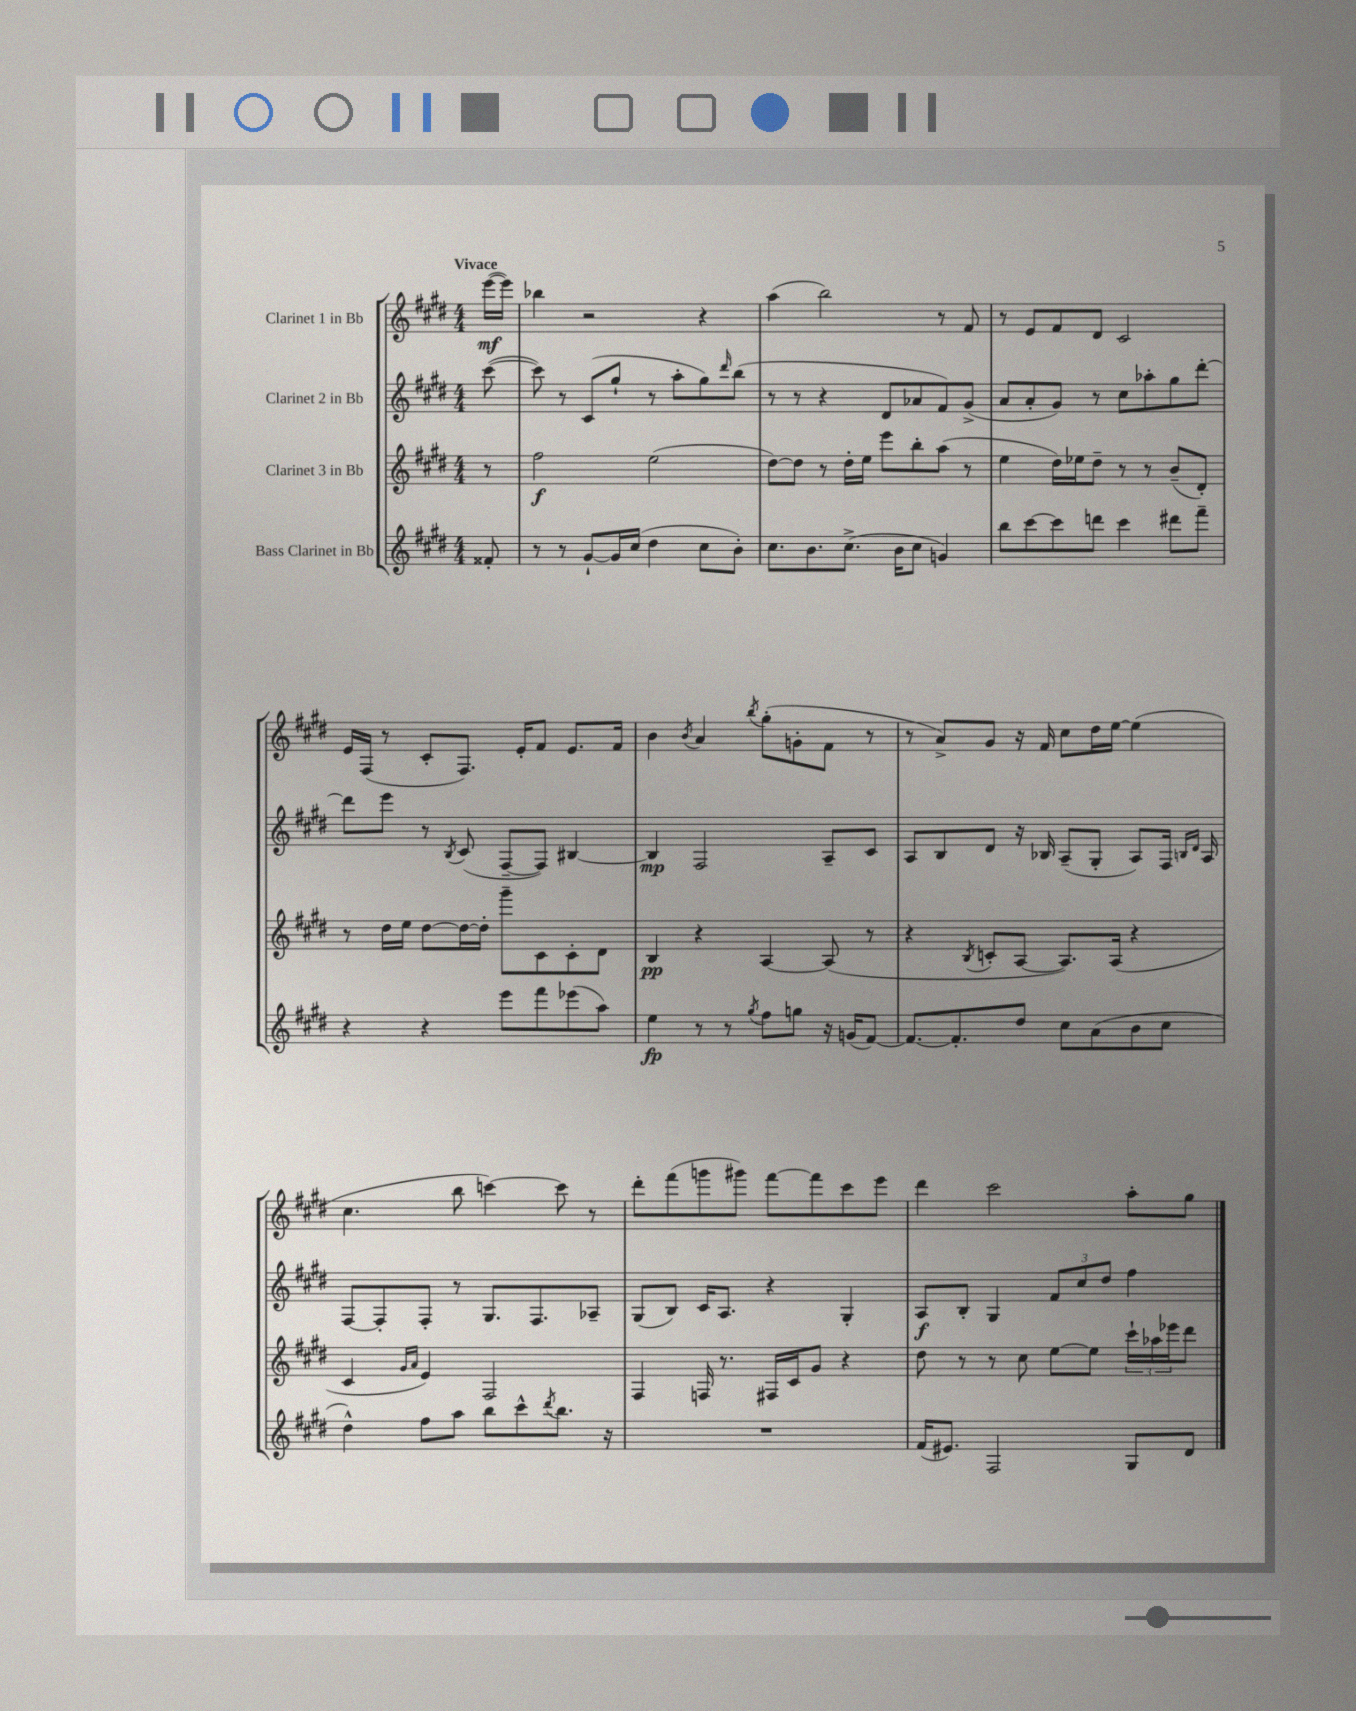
<<
\new StaffGroup <<
\new Staff = "s0" \with { instrumentName = "Clarinet 1 in Bb" } {
    \clef treble \key e \major \numericTimeSignature \time 4/4 \partial 8 \tempo "Vivace"
    e'''16~\mf( e'''16) |
    bes''4 r2 r4 |
    a''4( b''2) r8 fis'8 |
    r8 e'8 fis'8 dis'8 cis'2 |
    e'16 fis16( r8 cis'8-. fis8.) e'16-. fis'8 e'8. fis'16 |
    b'4 \acciaccatura { b'8 } a'4 \acciaccatura { b''8 } gis''8-.( g'8-. fis'8 r8 |
    r8 a'8->) gis'8 r16 fis'16 cis''8 dis''16 e''16~ e''4( |
    cis''4. b''8 c'''4~) c'''8 r8 |
    dis'''8-. fis'''8( g'''8 gis'''8) fis'''8~ fis'''8 cis'''8 e'''8 |
    dis'''4 cis'''2 a''8-. gis''8 \bar "|." |
}
\new Staff = "s1" \with { instrumentName = "Clarinet 2 in Bb" } {
    \clef treble \key e \major \numericTimeSignature \time 4/4 \partial 8
    cis'''8~( |
    cis'''8) r8 cis'8( gis''8-! r8 a''8-. gis''8) \grace { dis'''16 } b''8( |
    r8 r8 r4 dis'8 aes'8 fis'8) gis'8->( |
    a'8 a'8-. gis'8) r8 cis''8 aes''8-. gis''8 dis'''8~-. |
    dis'''8 e'''8 r8 \acciaccatura { b8 } cis'8( fis8~-- fis8) bis4~ |
    bis4\mp fis2 a8-- cis'8 |
    a8 b8 dis'8 r16 bes16 a8--( gis8-. a8) fis16 \grace { b16 dis'16 } a16 |
    fis8~ fis8-. fis8-. r8 gis8. fis8. aes8-- |
    gis8( b8) cis'16 a8. r4 gis4-. |
    a8\f b8-. gis4 \tuplet 3/2 { fis'8 cis''8 dis''8 } fis''4 \bar "|." |
}
\new Staff = "s2" \with { instrumentName = "Clarinet 3 in Bb" } {
    \clef treble \key e \major \numericTimeSignature \time 4/4 \partial 8
    r8 |
    fis''2\f e''2( |
    dis''8~) dis''8 r8 dis''16-. e''16 e'''8 b''8-. a''8( r8 |
    e''4 dis''16) ees''16 dis''8-- r8 r8 b'8--( dis'8-.) |
    r8 dis''16 e''16 dis''8~ dis''16~ dis''16-. gis'''8-- cis'8 cis'8-. dis'8 |
    b4\pp r4 a4~ a8( r8 |
    r4 \acciaccatura { b8 } c'8-. a8~ a8.) a16( r4 |
    cis'4 \grace { gis'16 a'16 } e'4) fis2 |
    fis4 f16 r8. fis16 cis'16 gis'8 r4 |
    dis''8 r8 r8 cis''8 e''8~ e''8 \tuplet 3/2 { cis'''16-! aes''16 ees'''16 } dis'''8 \bar "|." |
}
\new Staff = "s3" \with { instrumentName = "Bass Clarinet in Bb" } {
    \clef treble \key e \major \numericTimeSignature \time 4/4 \partial 8
    fisis'8-. |
    r8 r8 gis'8~-! gis'16 cis''16( dis''4 cis''8 b'8-.) |
    cis''8. b'8. cis''8.->( b'16 cis''8 g'4) |
    b''8 cis'''8~ cis'''8 d'''8 cis'''4 dis'''8 fis'''8-- |
    r4 r4 e'''8 fis'''8 ees'''8( a''8) |
    e''4\fp r8 r8 \acciaccatura { gis''8 } fis''8 g''8 r16 g'16( fis'8~) |
    fis'8.~ fis'8.-. dis''8 cis''8 a'8( b'8 cis''8 |
    dis''4-^) fis''8 a''8 b''8 cis'''8-^ \acciaccatura { dis'''8 } b''8. r16 |
    R1 |
    fis'16( eis'8.) fis2 gis8 dis'8 \bar "|." |
}
>>
>>
\layout { \context { \Score \remove "Bar_number_engraver" } }
